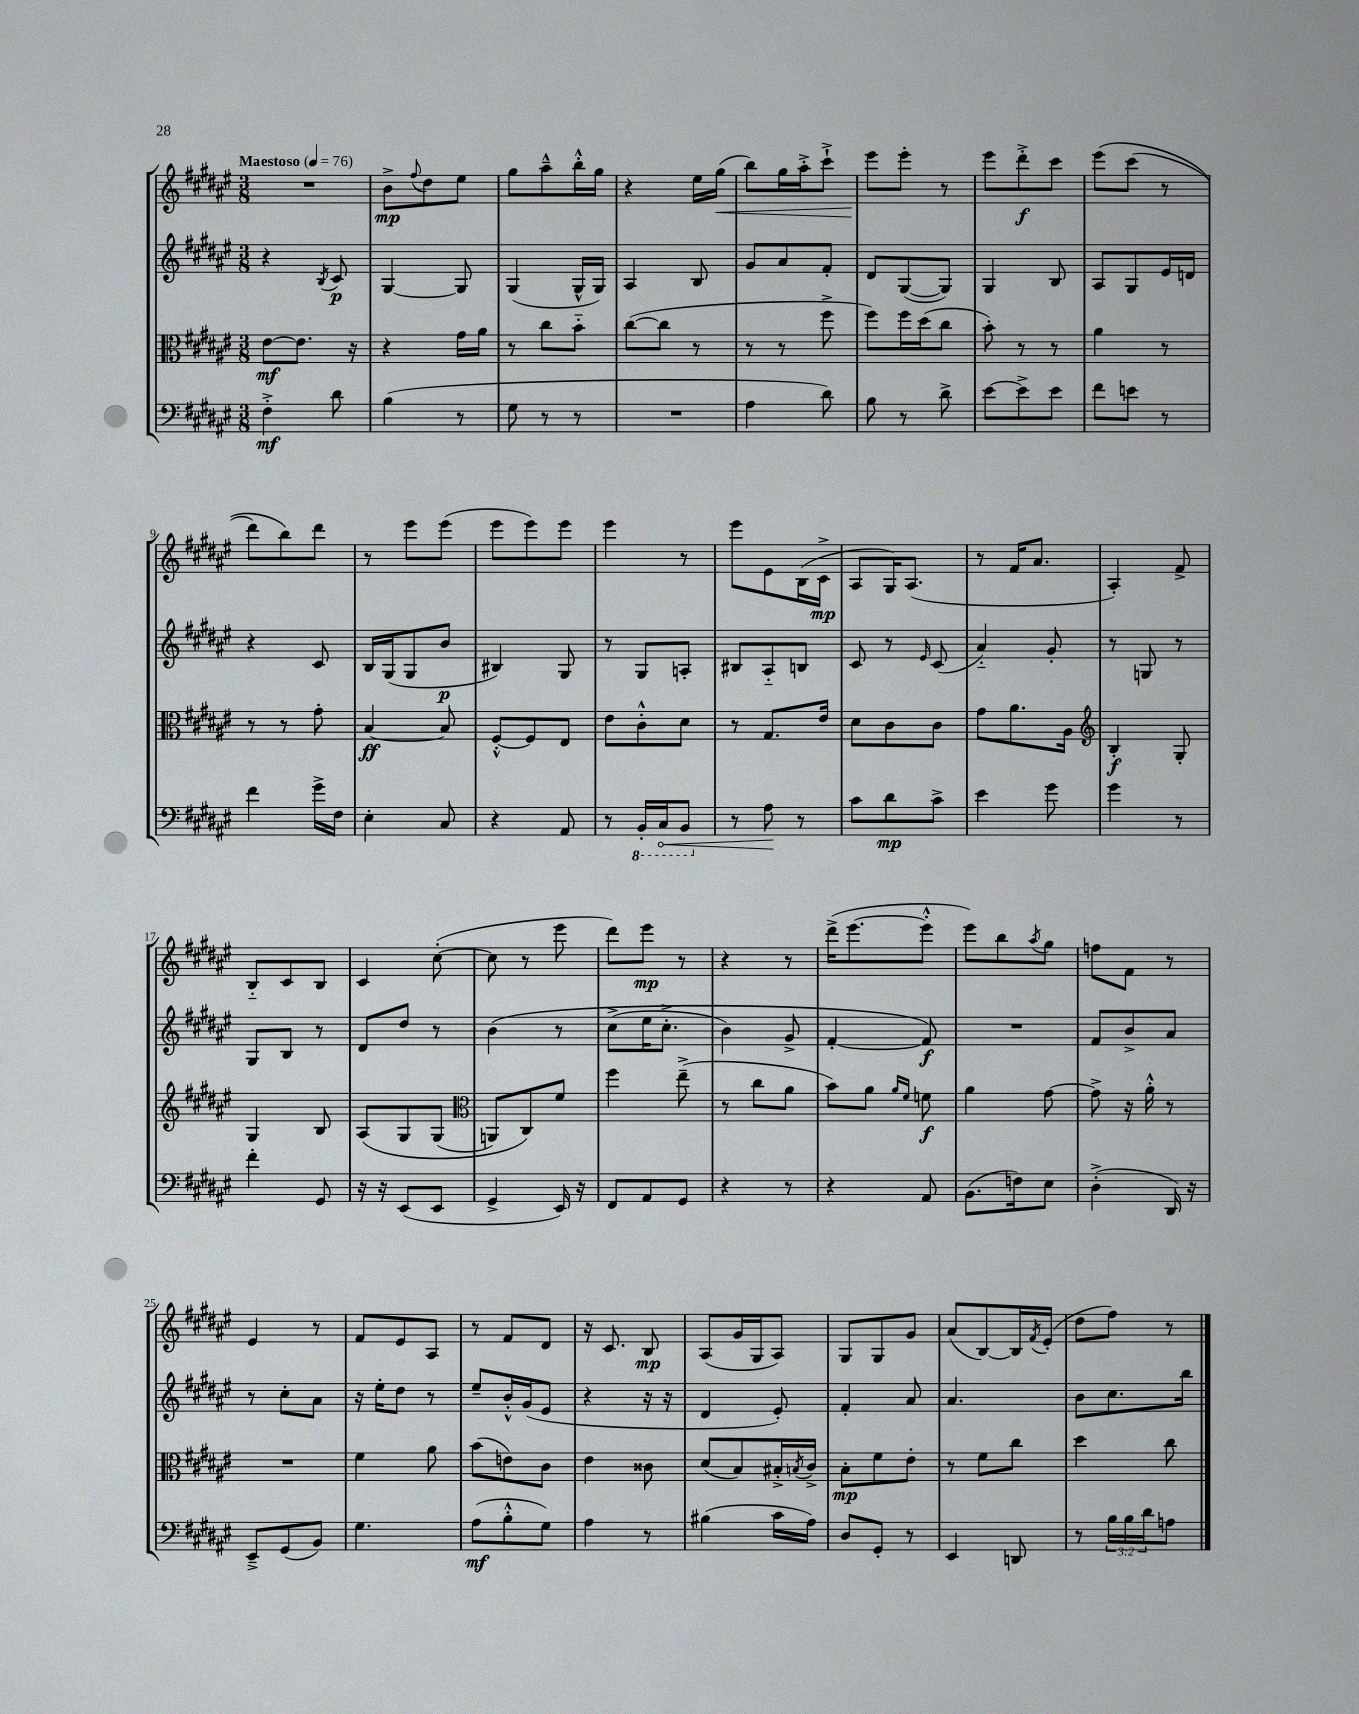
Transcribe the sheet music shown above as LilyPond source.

<<
\new StaffGroup <<
\new Staff = "s0" {
    \clef treble \key fis \major \numericTimeSignature \time 3/8 \tempo "Maestoso" 4 = 76
    R4. |
    b'8->\mp \appoggiatura { fis''8 } dis''8 eis''8 |
    gis''8 ais''8---^ b''16-.-^ gis''16 |
    r4 eis''16 gis''16\<( |
    b''8) gis''16 ais''16-.-> cis'''8-!-> |
    eis'''8\! eis'''8-. r8 |
    eis'''8 dis'''8-.->\f cis'''8 |
    eis'''8\( cis'''8( r8 |
    dis'''8) b''8\) dis'''8 |
    r8 eis'''8 eis'''8( |
    eis'''8 eis'''8) eis'''8 |
    eis'''4 r8 |
    eis'''8 eis'8 b16( cis'16->\mp |
    ais8 gis16) ais8.( |
    r8 fis'16 ais'8. |
    ais4-.) fis'8-> |
    b8-_ cis'8 b8 |
    cis'4 cis''8~-.( |
    cis''8 r8 eis'''8 |
    dis'''8) eis'''8\mp r8 |
    r4 r8 |
    dis'''16->( eis'''8.~ eis'''8-.-^ |
    eis'''8) b''8 \acciaccatura { ais''8 } gis''8 |
    f''8 fis'8 r8 |
    eis'4 r8 |
    fis'8 eis'8 ais8 |
    r8 fis'8 dis'8 |
    r16 cis'8. b8\mp |
    ais8( gis'16 gis16 ais8) |
    gis8 gis8 gis'8 |
    ais'8( b8~) b16 \acciaccatura { fis'8 } eis'16-.( |
    dis''8 fis''8) r8 \bar "|." |
}
\new Staff = "s1" {
    \clef treble \key fis \major \numericTimeSignature \time 3/8
    r4 \acciaccatura { b8 } cis'8\p |
    gis4~ gis8 |
    gis4( gis16-^ gis16) |
    ais4 b8 |
    gis'8 ais'8 fis'8-. |
    dis'8 gis8~( gis8) |
    gis4 b8 |
    ais8 gis8 eis'16 d'16 |
    r4 cis'8 |
    b16 gis16( gis8 b'8\p |
    bis4) gis8 |
    r8 gis8 a8-. |
    bis8 ais8-_ b8 |
    cis'8 r8 \grace { eis'16 } cis'8( |
    ais'4-_) gis'8-. |
    r8 g8 r8 |
    gis8 b8 r8 |
    dis'8 dis''8 r8 |
    b'4\( r8 |
    cis''8->( eis''16 cis''8.-.-> |
    b'4) gis'8-> |
    fis'4~-. fis'8\f\) |
    R4. |
    fis'8 b'8-> ais'8 |
    r8 cis''8-. ais'8 |
    r16 eis''16-. dis''8 r8 |
    eis''8-- b'16-.-^ gis'16( eis'8 |
    r4 r16 r16 |
    dis'4 eis'8-.) |
    fis'4-. ais'8 |
    ais'4. |
    b'8 cis''8. b''16 \bar "|." |
}
\new Staff = "s2" {
    \clef alto \key fis \major \numericTimeSignature \time 3/8
    eis'8~\mf eis'8. r16 |
    r4 gis'16 ais'16 |
    r8 cis''8 b'8-_ |
    cis''8~( cis''8 r8 |
    r8 r8 fis''8-> |
    fis''8) fis''16 dis''16( cis''8 |
    b'8-.) r8 r8 |
    ais'4 r8 |
    r8 r8 gis'8-. |
    b4~\ff b8 |
    fis8~-.-^ fis8 eis8 |
    eis'8 cis'8-.-^ dis'8 |
    r8 gis8. eis'16 |
    dis'8 cis'8 cis'8 |
    gis'8 ais'8. ais16 |
    \clef treble b4-.\f gis8-. |
    gis4 b8 |
    ais8\( gis8 gis8( |
    \clef alto a,8) cis8\) fis'8 |
    fis''4 eis''8--->( |
    r8 cis''8 ais'8 |
    b'8) ais'8 \grace { ais'16 fis'16 } f'8\f |
    ais'4 gis'8~ |
    gis'8-> r16 ais'16-.-^ r8 |
    R4. |
    fis'4 ais'8 |
    b'8( e'8) cis'8 |
    eis'4 cisis'8 |
    dis'8( b8) bis16-.-> \acciaccatura { b8 } cis'16-> |
    b8-.\mp fis'8 eis'8-. |
    r8 fis'8 cis''8 |
    dis''4 cis''8 \bar "|." |
}
\new Staff = "s3" {
    \clef bass \key fis \major \numericTimeSignature \time 3/8 \override Staff.TupletNumber.text = #tuplet-number::calc-fraction-text
    fis4-.->\mf dis'8 |
    b4( r8 |
    gis8 r8 r8 |
    R4. |
    ais4 dis'8) |
    b8 r8 dis'8-> |
    eis'8~ eis'8-> eis'8 |
    fis'8 e'8 r8 |
    fis'4 gis'16-> fis16 |
    eis4-. cis8 |
    r4 ais,8 |
    r8 \ottava #-1 b,,16-. \once \override Hairpin.circled-tip = ##t cis,16\< b,,8 \ottava #0 |
    r8 ais8\! r8 |
    cis'8 dis'8\mp cis'8-> |
    eis'4 gis'8 |
    gis'4 r8 |
    fis'4-. gis,8 |
    r16 r16 eis,8( eis,8 |
    gis,4-> eis,16) r16 |
    fis,8 ais,8 gis,8 |
    r4 r8 |
    r4 ais,8 |
    b,8.( f16) eis8 |
    dis4-.->( dis,16) r16 |
    eis,8---> gis,8( b,8) |
    gis4. |
    ais8\mf( b8-.-^ gis8) |
    ais4 r8 |
    bis4( cis'16 ais16) |
    dis8 gis,8-. r8 |
    eis,4 d,8 |
    r8 \tuplet 3/2 { b16 b16 dis'16 } a8 \bar "|." |
}
>>
>>
